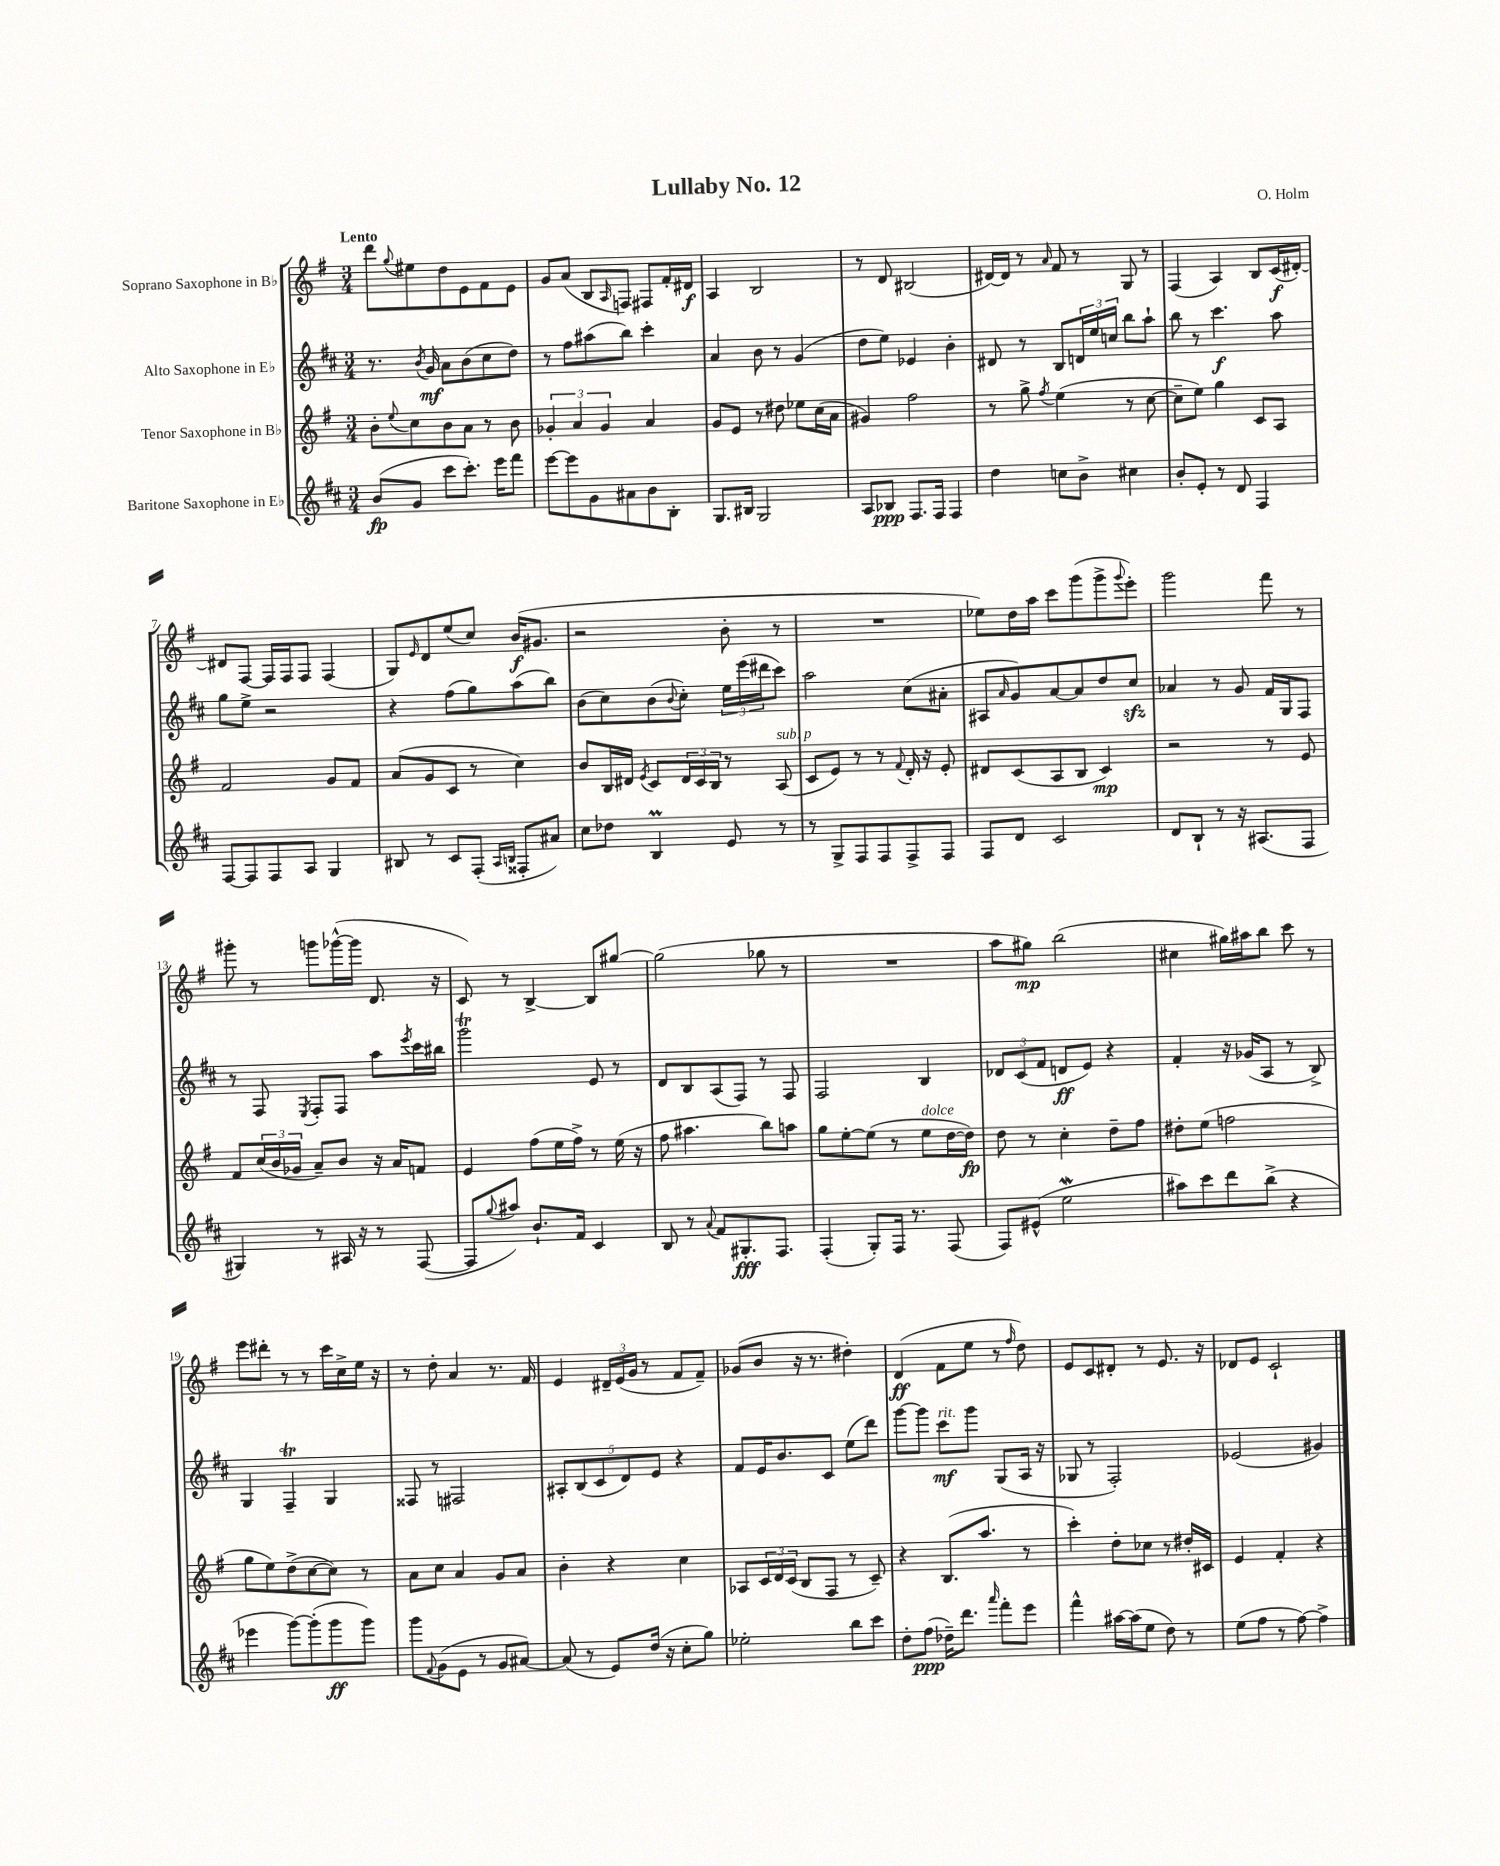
\header { title = "Lullaby No. 12" composer = "O. Holm" }
<<
\new StaffGroup <<
\new Staff = "s0" \with { instrumentName = "Soprano Saxophone in Bb" } {
    \clef treble \key g \major \numericTimeSignature \time 3/4 \tempo "Lento"
    d'''8 \appoggiatura { g''8 } eis''8 d''8 e'8 fis'8 e'8 |
    g'8 a'8( b8 \grace { a16 } f8) fis8 fis'16-. dis'16\f |
    a4 b2 |
    r8 d'8 bis2( |
    dis'16~) dis'16 r8 \grace { a'16 } fis'8 r8 g8 r8 |
    fis4( a4) b8 c'16\f( dis'16~-.) |
    dis'8 fis8~ fis16 fis16 fis8 fis4( |
    g8) \grace { e'16 } d'8 e''8( c''8) b'16\f( gis'8. |
    r2 b'8-. r8 |
    R2. |
    ees''8) d''16 a''16 c'''8 g'''8( g'''8-> \appoggiatura { g'''8 } e'''8-.) |
    g'''2 fis'''8 r8 |
    gis'''8-. r8 g'''8 ges'''16~-^( ges'''16 d'8. r16 |
    c'8) r8 b4~-> b8 gis''8~ |
    gis''2( ges''8 r8 |
    R2. |
    a''8 gis''8\mp) b''2( |
    cis''4 gis''16) ais''16 b''8 c'''8 r8 |
    e'''8 dis'''8-. r8 r8 c'''16 c''16-> e''16 r16 |
    r8 d''8-. a'4 r8. fis'16 |
    e'4 \tuplet 3/2 { dis'16-- e'16( g'16 } r8 fis'8 fis'8--) |
    ges'8( b'8 r16 r8. dis''4-.) |
    d'4\ff( fis'8 e''8 r8 \grace { fis''16 } d''8) |
    e'8 c'8 dis'8-. r8 e'8. r16 |
    des'8 e'8 c'2-! \bar "|." |
}
\new Staff = "s1" \with { instrumentName = "Alto Saxophone in Eb" } {
    \clef treble \key d \major \numericTimeSignature \time 3/4
    r8. \acciaccatura { b'8 } g'16\mf a'8 b'8( cis''8 d''8) |
    r8 fis''8 ais''8( b''8) cis'''4-. |
    a'4 b'8 r8 g'4( |
    d''8 e''8) ees'4 b'4-. |
    dis'8 r8 b8 \tuplet 3/2 { d'16 e''16 c''16 } b''8 a''8-! |
    b''8 r8 cis'''4.\f a''8 |
    g''8 e''8-> r2 |
    r4 fis''8( g''8) a''8( b''8) |
    b'8( cis''8) b'8( \appoggiatura { b'8 } cis''8-.) \tuplet 3/2 { e''16 e'''16( dis'''16 } cis'''8) |
    a''2 cis''8( ais'8-. |
    ais8 \grace { a'16 } g'8) a'8~ a'8 d''8 cis''8\sfz |
    aes'4 r8 g'8 fis'16 g16 fis8 |
    r8 fis8 \acciaccatura { e8 } fis8-. fis8 a''8 \acciaccatura { e'''8 } cis'''16 bis''16 |
    g'''2\trill e'8 r8 |
    d'8 b8 a8( fis8) r8 fis8 |
    fis2 b4 |
    \tuplet 3/2 { des'8 cis'8( fis'8 } d'8\ff e'8) r4 |
    fis'4-. r16 ges'16( a8 r8 b8->) |
    g4 fis4--\trill g4 |
    fisis8 r8 fis2 |
    \tuplet 5/4 { ais8-. b8( cis'8 d'8) e'8 } r4 |
    fis'8 e'16 b'8. cis'8 e''8( d'''8) |
    g'''8~ g'''8 cis'''8\mf^\markup { \italic "rit." } g'''8 g8( a16 r16 |
    ges8 r8 fis2-.) |
    ees'2( gis'4) \bar "|." |
}
\new Staff = "s2" \with { instrumentName = "Tenor Saxophone in Bb" } {
    \clef treble \key g \major \numericTimeSignature \time 3/4
    b'8-. \appoggiatura { e''8 } c''8 b'8 a'8 r8 b'8 |
    \tuplet 3/2 { ges'4-. a'4 ges'4 } a'4 |
    g'8 e'8 r8 dis''8 ees''8 c''16( a'16 |
    gis'4) fis''2 |
    r8 g''8-> \acciaccatura { fis''8 } e''4( r8 c''8~ |
    c''8-- e''8) g''4 c'8 a8 |
    fis'2 g'8 fis'8 |
    a'8( g'8 c'8 r8 c''4) |
    b'8 b16 dis'16 \acciaccatura { e'8 } c'8 \tuplet 3/2 { dis'16 c'16 b16 } r8 a8^\markup { \italic "sub. p" }( |
    c'8 e'8) r8 r8 \appoggiatura { fis'8 } d'16-. r16 e'8-. |
    dis'8 c'8( a8 b8 c'4\mp) |
    r2 r8 e'8 |
    fis'8 \tuplet 3/2 { c''16( b'16 ges'16 } a'8--) b'8 r16 a'16 f'8 |
    e'4 fis''8( e''16 fis''16->) r8 e''16( r16 |
    fis''8 ais''4. b''8) a''8 |
    g''8 e''8~-. e''8( r8 e''8^\markup { \italic "dolce" } d''16~ d''16\fp) |
    d''8 r8 c''4-. d''8-- fis''8 |
    dis''8-. e''8( f''2 |
    g''8 e''8) d''8->( c''8~ c''8) r8 |
    a'8 c''8 a'4 g'8 a'8 |
    b'4-. r4 c''4 |
    aes8 \tuplet 3/2 { c'16 d'16 c'16( } b8 fis8 r8 c'8--) |
    r4 b8.( a''8. r8 |
    c'''4-.) d''8-. ces''8 r8 dis''16-. cis'16 |
    e'4 fis'4-. r4 \bar "|." |
}
\new Staff = "s3" \with { instrumentName = "Baritone Saxophone in Eb" } {
    \clef treble \key d \major \numericTimeSignature \time 3/4
    b'8\fp( g'8 cis'''8 cis'''8.-.) e'''16 fis'''8 |
    e'''8~ e'''8 g'8 ais'8 b'8 b8-. |
    g8. bis16 g2 |
    a8 bes8\ppp fis8. fis16 fis4 |
    d''4 c''8 b'8-> cis''4 |
    b'8-. e'8-. r8 d'8 fis4 |
    fis8~ fis8 fis8 a8 g4 |
    bis8 r8 cis'8 fis8-.( \grace { a16 b16 } fisis8-. ais'8) |
    cis''8 des''8 b4\prall e'8 r8 |
    r8 g8-> fis8 fis8 fis8-> fis8 |
    fis8 d'8 cis'2 |
    d'8 b8-! r8 r16 ais8.( fis8 |
    gis4) r8 ais16 r16 r8 fis8~( |
    fis8 \appoggiatura { g''8 } ais''8) b'8.-! fis'16 cis'4 |
    b8 r8 \appoggiatura { a'8 } fis'8 gis8.-.\fff fis8. |
    fis4-.( g8-.) fis16 r8. fis8( |
    fis8) eis'8-^( e''2\mordent |
    ais''8) cis'''8 d'''8 b''8->( r4 |
    ees'''4 g'''8~) g'''8-.( g'''8\ff g'''8) |
    g'''8 \appoggiatura { fis'8 } g'8( e'8 r8 g'8 ais'8~) |
    ais'8( r8 e'8) d''16( r16 cis''8-. g''8) |
    ees''2-. b''8 cis'''8 |
    d''8-. fis''8\ppp( des''16--) d'''8. \grace { a'''16 } fis'''8-. e'''8 |
    fis'''4-^ ais''16~ ais''16( e''8 d''8) r8 |
    e''8( fis''8 r8 fis''8~) fis''4-> \bar "|." |
}
>>
>>
